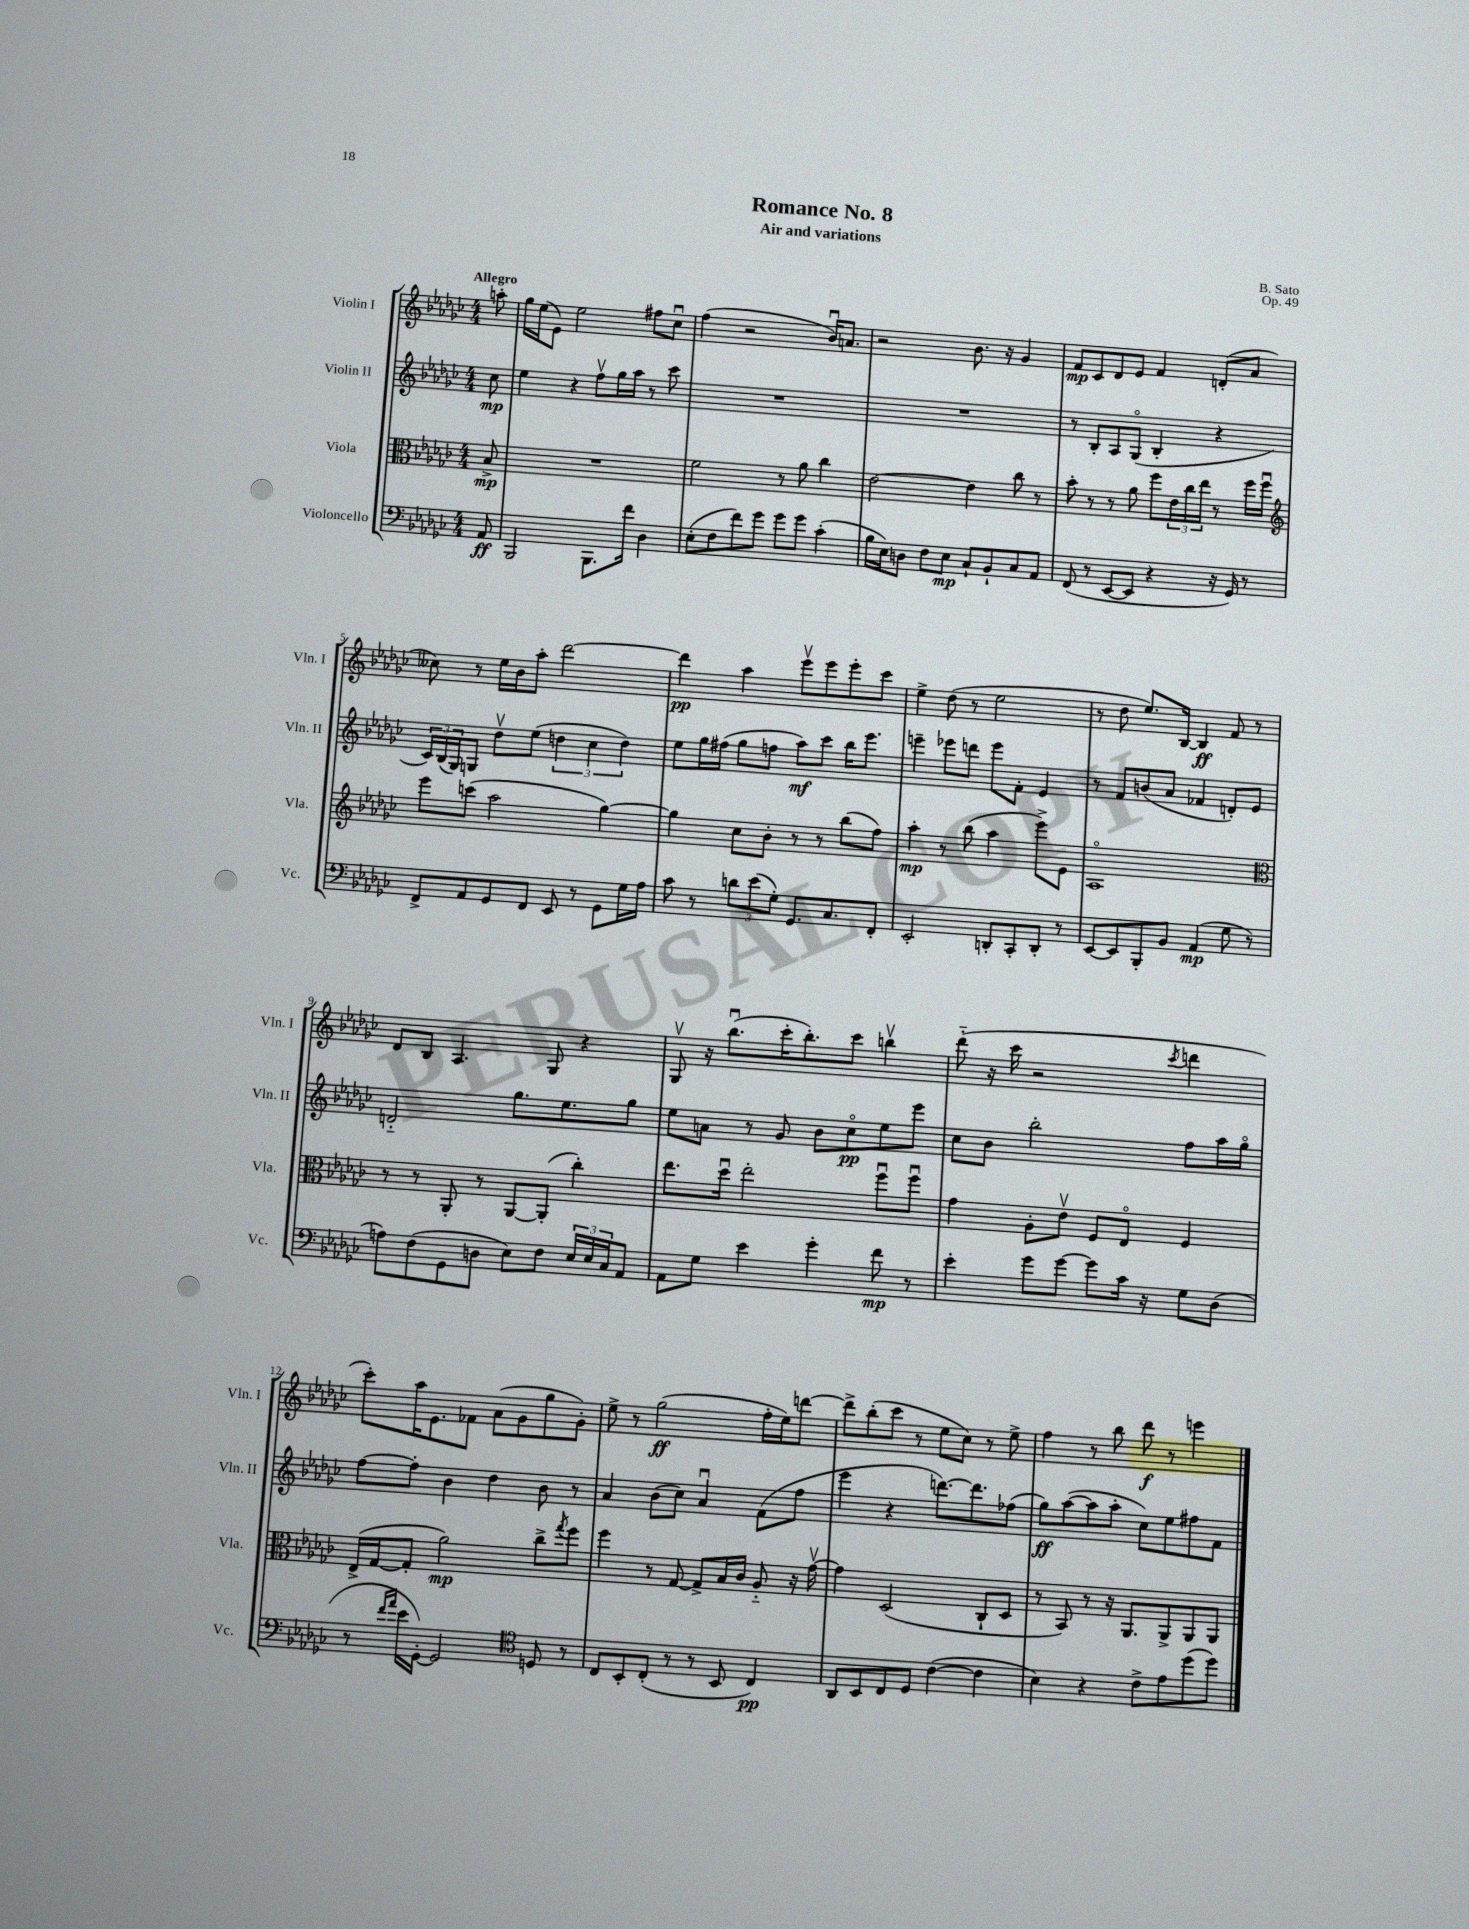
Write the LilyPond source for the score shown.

\header { title = "Romance No. 8" composer = "B. Sato" subtitle = "Air and variations" opus = "Op. 49" }
<<
\new StaffGroup <<
\new Staff = "s0" \with { instrumentName = "Violin I" shortInstrumentName = "Vln. I" } {
    \clef treble \key ges \major \numericTimeSignature \time 4/4 \partial 8 \tempo "Allegro"
    a''8-. |
    ges''16 ees''16( ees'8) ees''2 fis''8 ces''8\downbow |
    f''4( r2 bes'16\downbow) a'8. |
    r2 bes'8. r16 ges'4 |
    f'8\mp ces'8 des'8 ees'8 f'4 d'8-.( aes'8 |
    ceses''8) r8 ees''16 bes'16 aes''8-. des'''2~ |
    des'''4\pp aes''4 ees'''8\upbow ees'''8 ees'''8-. ces'''8 |
    ees''4-> des''8( r8 ees''2 |
    r8 des''8 ees''8.) bes16~ bes4\ff f'8 r8 |
    des'8 bes8 aes4. ges8 r4 |
    ges8\upbow r16 bes''8.\downbow( ces'''16-. bes''8.-.) ces'''8 b''4\upbow |
    des'''8-_( r16 ces'''16 r2 \acciaccatura { ces'''8 } d'''4 |
    ces'''8-.) aes''16 ees'8. fes'8 aes'8( ges'8 ges''8 ges'8-.) |
    ees''8-> r8 ges''2\ff( f''16-. ees''16) d'''8~ |
    d'''8-> bes''8-.( ces'''8 r8 ees''8 ces''8) r8 ees''8-> |
    f''4 r8 bes''8 des'''8\f r8 e'''4 \bar "|." |
}
\new Staff = "s1" \with { instrumentName = "Violin II" shortInstrumentName = "Vln. II" } {
    \clef treble \key ges \major \numericTimeSignature \time 4/4 \partial 8
    ces''8\mp |
    ees''4 r4 f''8\upbow ges''16 aes''16 r8 ces'''8 |
    R1 |
    R1 |
    r8 bes8-. aes8 ges8\flageolet( bes4-. r4 |
    \tuplet 3/2 { ces'16) bes16( ges16) } g8 des''8\upbow ees''8( \tuplet 3/2 { d''4 ces''4 d''4) } |
    ees''8 ges''16 fis''16( ges''8 f''8 aes''8\mf) ces'''8 bes''16 ees'''8. |
    e'''4-- ees'''8 d'''8 ees'''8 f'8-. ees'4 |
    r8 f'8 b'8( aes'8 fes'4 d'8-.) ees'8 |
    d'2-_ ges''8. ees''8. ges''8 |
    ees''8 a'8 r8 ges'8 bes'8 ces''8\flageolet\pp ees''8 ees'''8 |
    ces''8 bes'8 bes''2-. f''8 aes''16 ges''16\flageolet |
    f''8~ f''8-. bes'4 des''4 bes'8 r8 |
    aes'4 bes'8( ces''8) aes'4\downbow f'8( f''8 |
    ees'''4 r4 d'''8.~) d'''8. fes''8( |
    ges''8\ff) aes''8~( aes''8 aes''8-. ces''8) ees''8 fis''8 f'8 \bar "|." |
}
\new Staff = "s2" \with { instrumentName = "Viola" shortInstrumentName = "Vla." } {
    \clef alto \key ges \major \numericTimeSignature \time 4/4 \partial 8
    bes8->\mp |
    R1 |
    f'2 r8 aes'8 ces''4 |
    ees'2~ ees'4 ces''8 r8 |
    bes'8-. r8 r8 aes'8 f''8 \tuplet 3/2 { ees'16 ces''16 ees''16 } r8 f''16 f''16\downbow |
    \clef treble ees'''8 c'''8( aes''2 ges''4~) |
    ges''4 ces''8 bes'8-. r8 r8 bes''8( f''8) |
    aes''4-.\mp r8 bes''8( aes''4 ees'''8->) ees'8 |
    aes1\flageolet |
    \clef alto r8 r8 aes,8-. r8 aes,8~ aes,8-.( ces''4-.) |
    ees''8. des''16\downbow ees''2-. f''8\downbow f''8\downbow |
    ges'4 aes8-. ees'8\upbow f8 ees8\flageolet f4 |
    ees16->( ges16~ ges8-. aes'2\mp) ces''8-> \acciaccatura { ges''8 } f''8 |
    f''4 r8 ges8~ ges8-> bes16 ces'16 aes8-_ r16 ges'16~\upbow |
    ges'4 des2( ces8-! des8 |
    r8 bes,8) r8 r16 aes,8. aes,8-> aes,8 aes,8 \bar "|." |
}
\new Staff = "s3" \with { instrumentName = "Violoncello" shortInstrumentName = "Vc." } {
    \clef bass \key ges \major \numericTimeSignature \time 4/4 \partial 8
    aes,8\ff |
    bes,,2 bes,,8. f'16 des4 |
    ees8-.( f8 f'8) ges'8 ges'8 ges'8 ces'4-.( |
    bes16 ees16) d8 f8 ees8\mp ces8-! bes,8-! ces8 aes,8 |
    f,8( r8 ees,8~ ees,8 r4 r16 ges,16) r8 |
    f,8-> aes,8 ges,8 f,8 ees,8 r8 ges,8 ges16 aes16 |
    ces'8 r8 \tuplet 3/2 { d'8 ees'8( ges8-.) } ges,8. ces8. f,8-. |
    ees,2-. d,8-. ces,8-. d,8-. r8 |
    ees,8~ ees,8 bes,,8-. bes,8 aes,4\mp( ges8 r8 |
    a8) f8( ges,8 d8 ees8) f8 \tuplet 3/2 { ees16 ees16 ces16 } aes,8 |
    aes,8 ges8 ees'4 ges'4-. f'8\mp r8 |
    ees'4-. ges'8 ges'8~ ges'8 ces'16 r16 ges8 des8( |
    r8 \grace { f'16 aes'16 } ees'16 ges,16~-.) ges,2 \clef tenor d8 r8 |
    ces8 bes,8-. ces8-.( r8 r8 bes,8 ces4\pp) |
    aes,8 bes,8 ces8 des8 ces'4~( ces'4 |
    bes4) r4 ces'8-> ees'8 des''8( des''8) \bar "|." |
}
>>
>>
